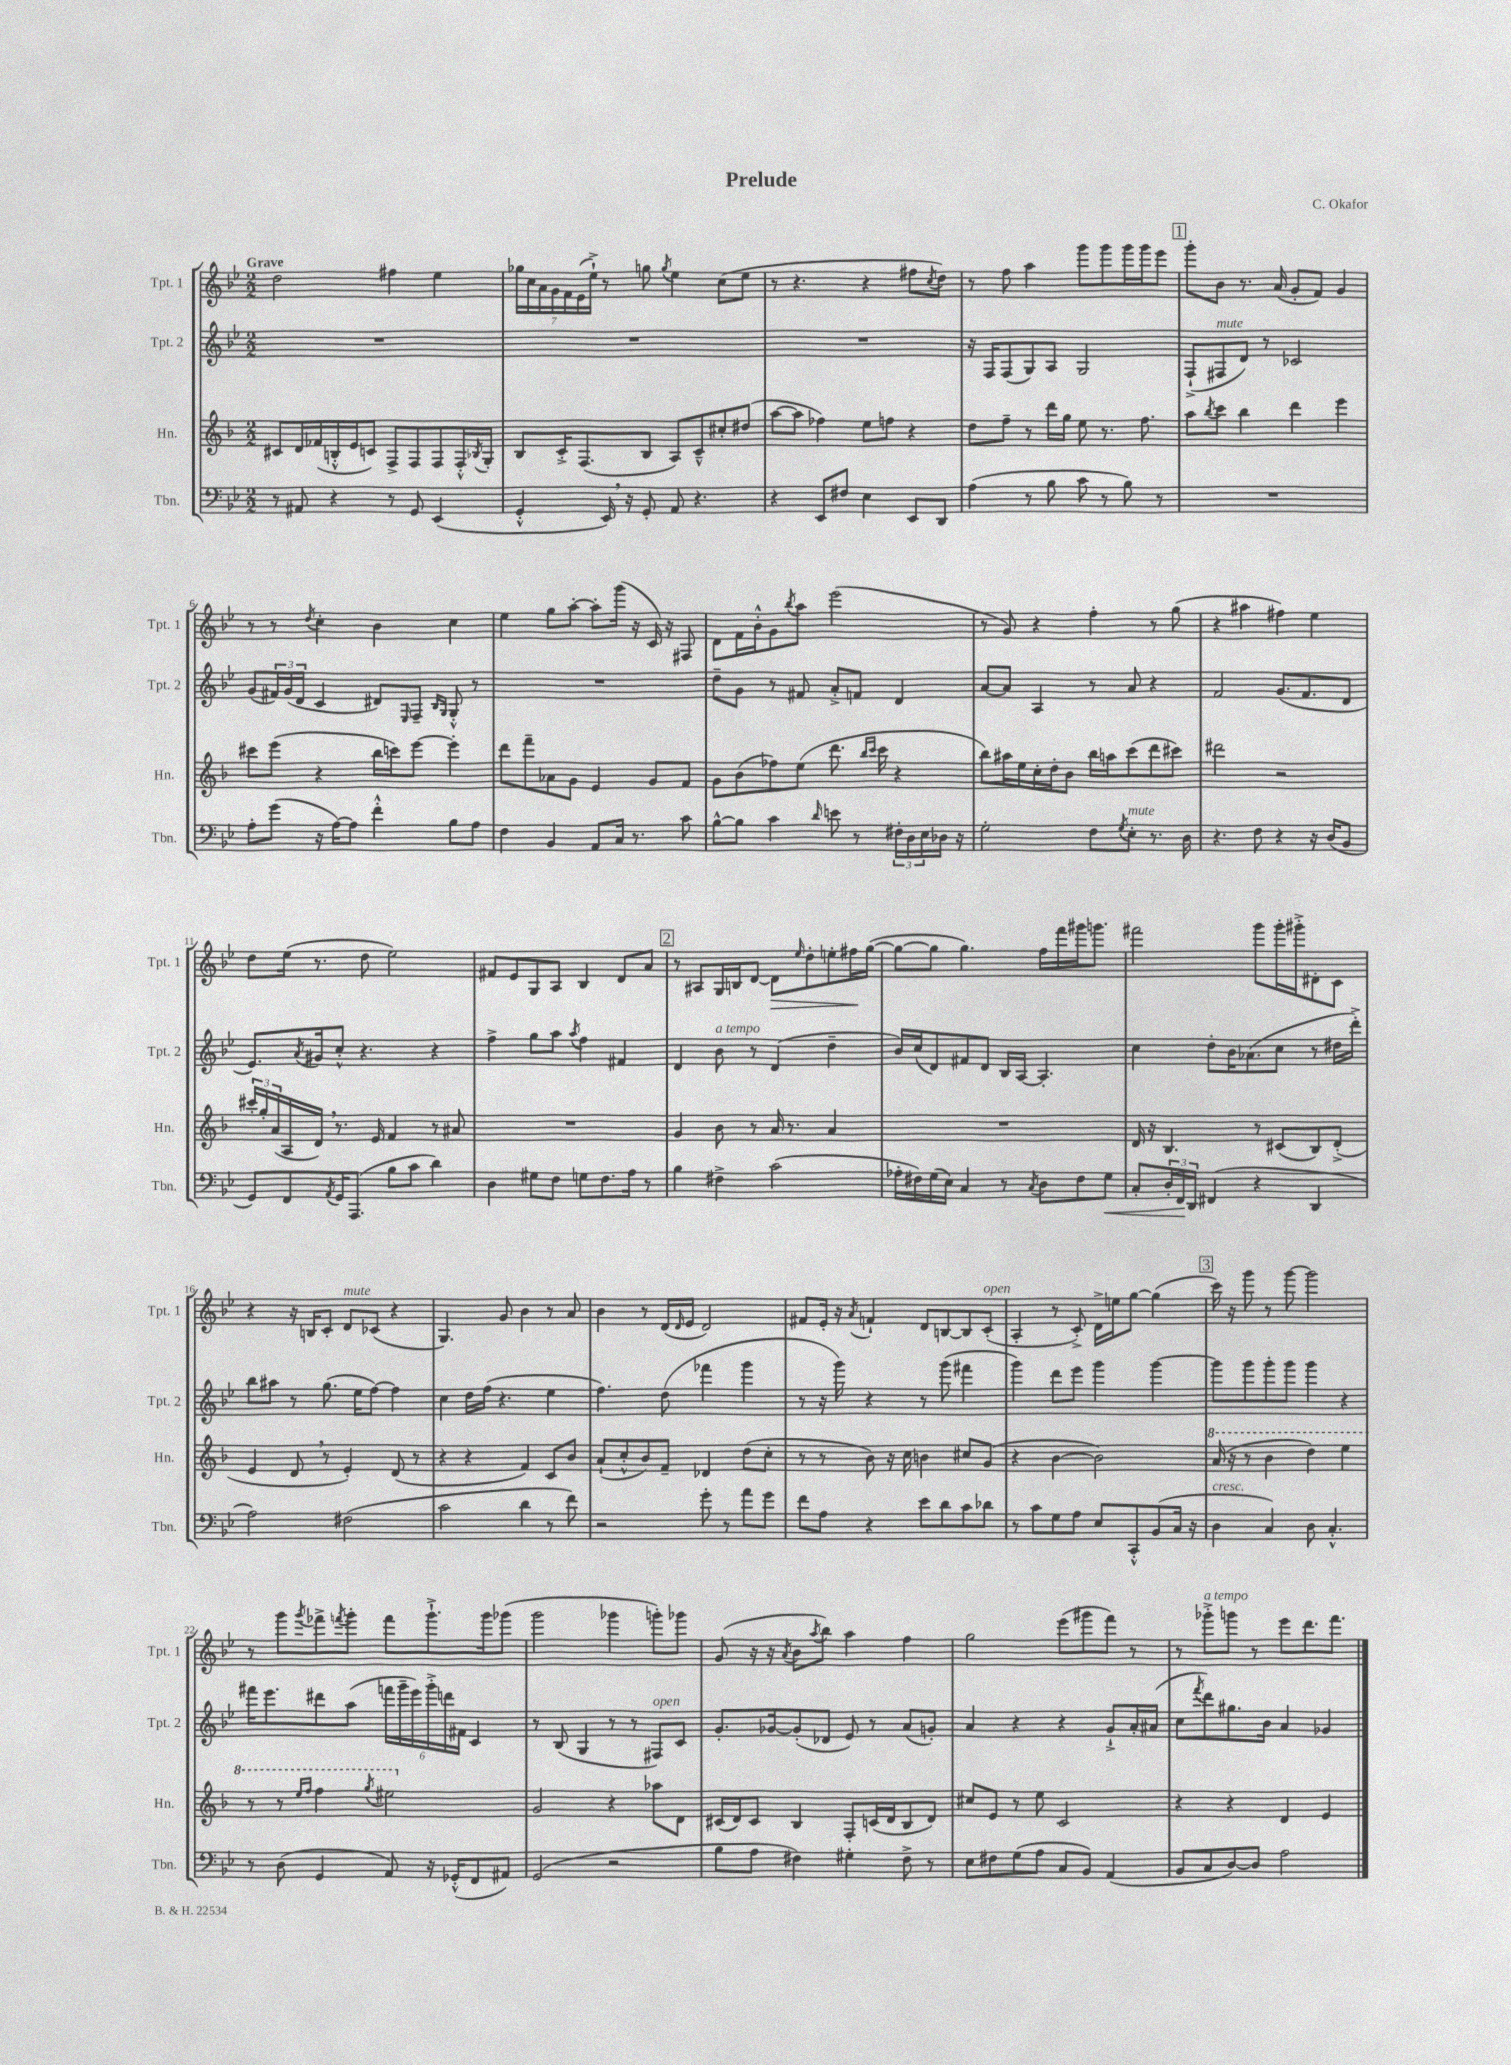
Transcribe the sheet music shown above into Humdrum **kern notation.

**kern	**kern	**kern	**kern
*staff4	*staff3	*staff2	*staff1
*clefF4	*clefG2	*clefG2	*clefG2
*k[b-e-]	*k[b-]	*k[b-e-]	*k[b-e-]
*M2/2	*M2/2	*M2/2	*M2/2
8r	8c#	1r	2dd
8AA#	16d	.	.
.	(16f-	.	.
4r	16B'^^	.	.
.	16e	.	.
.	8c)	.	.
8r	8F^	.	4ff#
8GG	8F	.	.
(4EE-	8F	.	4ee-
.	16F'^^	.	.
.	8qB-	.	.
.	16G'	.	.
=	=	=	=
4GG'^^	8B-	1r	28gg-
.	.	.	28cc
.	.	.	28a
.	.	.	28g
.	16c'^	.	.
.	.	.	28f
.	.	.	(28e-
.	(8.F	.	.
.	.	.	28ee-`^)
16EE-)	.	.	8r
16r	.	.	.
8GG'	8B-	.	8gg
.	.	.	8qgg
8AA	8A)	.	4ee-
4.r	8c~^^	.	.
.	8cc#'	.	(8cc
.	(8dd#	.	8ee-
=	=	=	=
4r	[8aa	1r	8r
.	8aa]	.	4.r
8EE-	4ff-)	.	.
8F#	.	.	.
4E-	8ee	.	4r
.	8ff	.	.
8EE-	4r	.	8ff#
.	.	.	8qcc
8DD	.	.	8dd)
=	=	=	=
(4A	8dd	16r	8r
.	.	16F	.
.	8ff~	(8F	8ff
8r	8r	8G)	4aa
8B-	16ddd	8A	.
.	16gg	.	.
8c	8ee	2G	8ggg
8r	8.r	.	8ggg
8B-)	.	.	16ggg
.	8.ff	.	16ggg
8r	.	.	8eee-
=	=	=	=
1r	8aa	(8F`^	8ggg'
.	8qbb-	.	.
.	8ccc	8F#	8b-
.	4bb-	8d)	8.r
.	.	8r	.
.	.	.	(16a
.	4ddd	2c-	8g'
.	.	.	8f)
.	4eee	.	4g
=	=	=	=
8A'	8ccc#	(8g	8r
(8g	(8eee	24f#)	8r
.	.	(24g	.
.	.	24d	.
.	.	.	8qdd
16r	4r	4c	4cc'
[16A)	.	.	.
8A]	.	.	.
4f'^^	16bb-	8d#)	4b-
.	16ccc)	.	.
.	.	16qqE-	.
.	[8eee	8F~	.
.	.	16qqB-	.
.	.	16qqG	.
8B-	4eee']	8G'^^	4cc
8A	.	8r	.
=	=	=	=
4F	8ddd	1r	4ee-
.	8fff~	.	.
4BB-	8a-	.	8gg
.	8g	.	[8aa'
8AA	4e	.	8aa']
16C	.	.	(16ggg
8.r	.	.	16r
.	8g	.	16c)
.	.	.	16r
8c	8f	.	8F#
=	=	=	=
[8B-^^	8g	8dd~	8d
8B-]	(8b-	8g	16f
.	.	.	16b-'^^
4c	8ff-)	8r	8g
.	.	.	8qbb-
.	(8ee	8f#	8aa
16qqd	.	.	.
8e	8.ddd	8a'^	(2eee-
8r	.	8f	.
.	16qqbb-	.	.
.	16qqccc	.	.
.	16ccc	.	.
24F#'	4r	4d	.
24D	.	.	.
24E-	.	.	.
16D-	.	.	.
16r	.	.	.
=	=	=	=
2G'	8bb-)	[8a	8r
.	16aa#	8a]	8g)
.	16ee	.	.
.	16cc'	4A	4r
.	16dd'	.	.
.	8b-	.	.
8F	16bb-	8r	4ff'
.	16aa	.	.
8qG	.	.	.
8E-'	(8ccc	8a	.
8.r	8ddd	4r	8r
.	8ccc#)	.	(8gg
16D	.	.	.
=	=	=	=
4.r	2ddd#	2f	4r
.	.	.	4aa#
8F	.	.	.
4r	2r	(8.g	4ff#)
.	.	8.f	.
16r	.	.	4ee-
(16D	.	.	.
8BB-	.	8d	.
=	=	=	=
8GG)	24ccc#'	8.e-)	8dd
.	24gg'	.	.
.	(24a	.	.
8FF	16A	.	(16ee-
.	.	8qa	.
.	16d)	16g#	8.r
8qAA	.	.	.
16GG	8.r	8cc'^^	.
(8.AAA	.	.	.
.	.	4.r	8dd
.	16e	.	.
8B-	4f	.	2ee-)
8c	.	.	.
4d)	8r	4r	.
.	8a#	.	.
=	=	=	=
4D	1r	4ff^	8f#
.	.	.	8e-
8G#	.	8gg	8G
8F	.	8aa	8A
.	.	8qaa	.
8G	.	4ff	4B-
8.F	.	.	.
.	.	4f#	8d
16A	.	.	.
8r	.	.	8a
=	=	=	=
4B-	4g	4d	8r
.	.	.	8A#
4F#^	8b-	8b-	16G
.	.	.	16B
.	8r	8r	[8d
(2c	16a	(4d	8d]
.	8.r	.	.
.	.	.	16qqee-
.	.	.	8dd'
.	4a	4dd~	8ee'
.	.	.	16ff#
.	.	.	([16gg
=	=	=	=
16A-'	1r	16b-)	8gg_
16F#)	.	(16cc	.
(16G	.	8d)	8gg]
16E-)	.	.	.
4C	.	8f#	4.gg)
.	.	8d	.
8r	.	16B-	.
.	.	[16A	.
8qC	.	.	.
8D	.	4.A']	16ff
.	.	.	16fff
8F#	.	.	16ggg#
.	.	.	8.ggg
8G	.	.	.
=	=	=	=
8C'	16d	4cc	2fff#
.	16r	.	.
24D'	4.B-	.	.
24FF	.	.	.
24DD	.	.	.
(4FF#	.	8dd'	.
.	.	16b-	.
.	.	(8.a-	.
4r	8r	.	8ggg
.	(8c#	8cc	16ggg'
.	.	.	16ggg#'^
4DD	8B-)	8r	8d#'
.	(8d'^	16dd#	8c
.	.	16ddd'^)	.
=	=	=	=
2A)	4e	8bb-	4r
.	.	8aa#	.
.	8d	8r	16r
.	.	.	16B
.	8r	(8.gg	8c'
(2F#	4e')	.	8d
.	.	16ee-	.
.	.	[8ff)	(8c-
.	(8d	4ff]	4r
.	8r	.	.
=	=	=	=
2c	4r	4cc	4.G)
.	4r	16dd	.
.	.	(16ff	.
.	.	4.r	8g
4d	4f)	.	4b-
8r	8c	4ee-	8r
8f)	8b-	.	8a
=	=	=	=
2r	(8a`	4.ff)	4b-
.	8cc'^^	.	.
.	8b-)	.	8r
.	8f~	(8dd	(16d
.	.	.	16qqd
.	.	.	16e-
8g'	4d-	4fff-	2d)
8r	.	.	.
8a	(8dd	4ggg	.
8g	8cc'	.	.
=	=	=	=
8f	8r	8r	8f#
8A	8r	16r	16e-'
.	.	16ggg)	16r
.	.	.	8qa
4r	8b-)	4r	4f`
.	16r	.	.
.	16cc	.	.
8e-	4b	8r	8d
8d	.	(8ggg	[8B
8c	8cc#	4fff#	8B]
8d-	(8g	.	(8c'
=	=	=	=
8r	4r	4ggg)	4A'
8c	.	.	.
8G	[4b-	8ddd	8r
8A	.	8eee-	8c'^)
8E-	2b-])	4ggg	16d^
.	.	.	16ee
8CC'^^	.	.	[8gg
(8BB-	.	[4ggg	(4gg]
16C	.	.	.
16r	.	.	.
=	=	=	=
4D	(16aa	8ggg]	16ccc)
.	16r	.	16r
.	8r	8ggg	8ggg
4C)	4bb-	8ggg'	8r
.	.	8ggg	[8ggg
8D	4ddd)	4ggg	2ggg]
4.C'^^	.	.	.
.	4eee	4r	.
=	=	=	=
8r	8r	16fff#	8r
.	.	8.eee-	.
(8D	8r	.	8ggg
.	16qqeee	.	.
.	16qqfff	.	8qggg
4GG	4fff	8ddd#	8fff-^
.	.	.	8qfff
.	.	(8aa	8ggg'
.	8qggg	.	.
8AA)	2eee#	24fff	8fff
.	.	24ggg~	.
.	.	24eee-)	.
16r	.	24ggg'^	8.ggg`^
.	.	24ddd	.
(16GG-'^^	.	.	.
.	.	24f#	.
8FF	.	4c	.
.	.	.	16ggg
8AA#)	.	.	(8ggg-
=	=	=	=
(2GG	2g	8r	2ggg
.	.	(8B-	.
.	.	4G	.
2r	4r	8r	4ggg-
.	.	8r	.
.	8aa-	8F#)	8ggg')
.	8d	8c	8ggg-
=	=	=	=
8B-	(16c#	8.g'	(8g
.	16d)	.	.
8A	8c#	.	16r
.	.	[16g-	16r
.	.	.	8qa
4F#)	4B-	(8g-']	8b-
.	.	.	8qaa
.	.	8d-	8bb-)
4G#'	8F'	8e-)	4aa
.	(16c	8r	.
.	16d	.	.
8F#^	8B-	(8a	4ff
8r	8d)	8g')	.
=	=	=	=
8E-	8cc#	4a	2gg
8F#	8e	.	.
(8G	8r	4r	.
8A	8ee	.	.
8C	2c	4r	(8eee-
8BB-)	.	.	8ggg#
(4AA	.	8g`^	8fff)
.	.	16a'	8r
.	.	(16a#	.
=	=	=	=
8BB-	4r	8cc	8r
.	.	8qfff	.
8C	.	8ddd)	8ggg-'^
[8D)	4r	8.gg#	8ggg
8D]	.	.	8r
.	.	16b-	.
2A	4d	4a	8eee-
.	.	.	8.ddd
.	4e	4g-	.
.	.	.	8.fff
==	==	==	==
*-	*-	*-	*-
